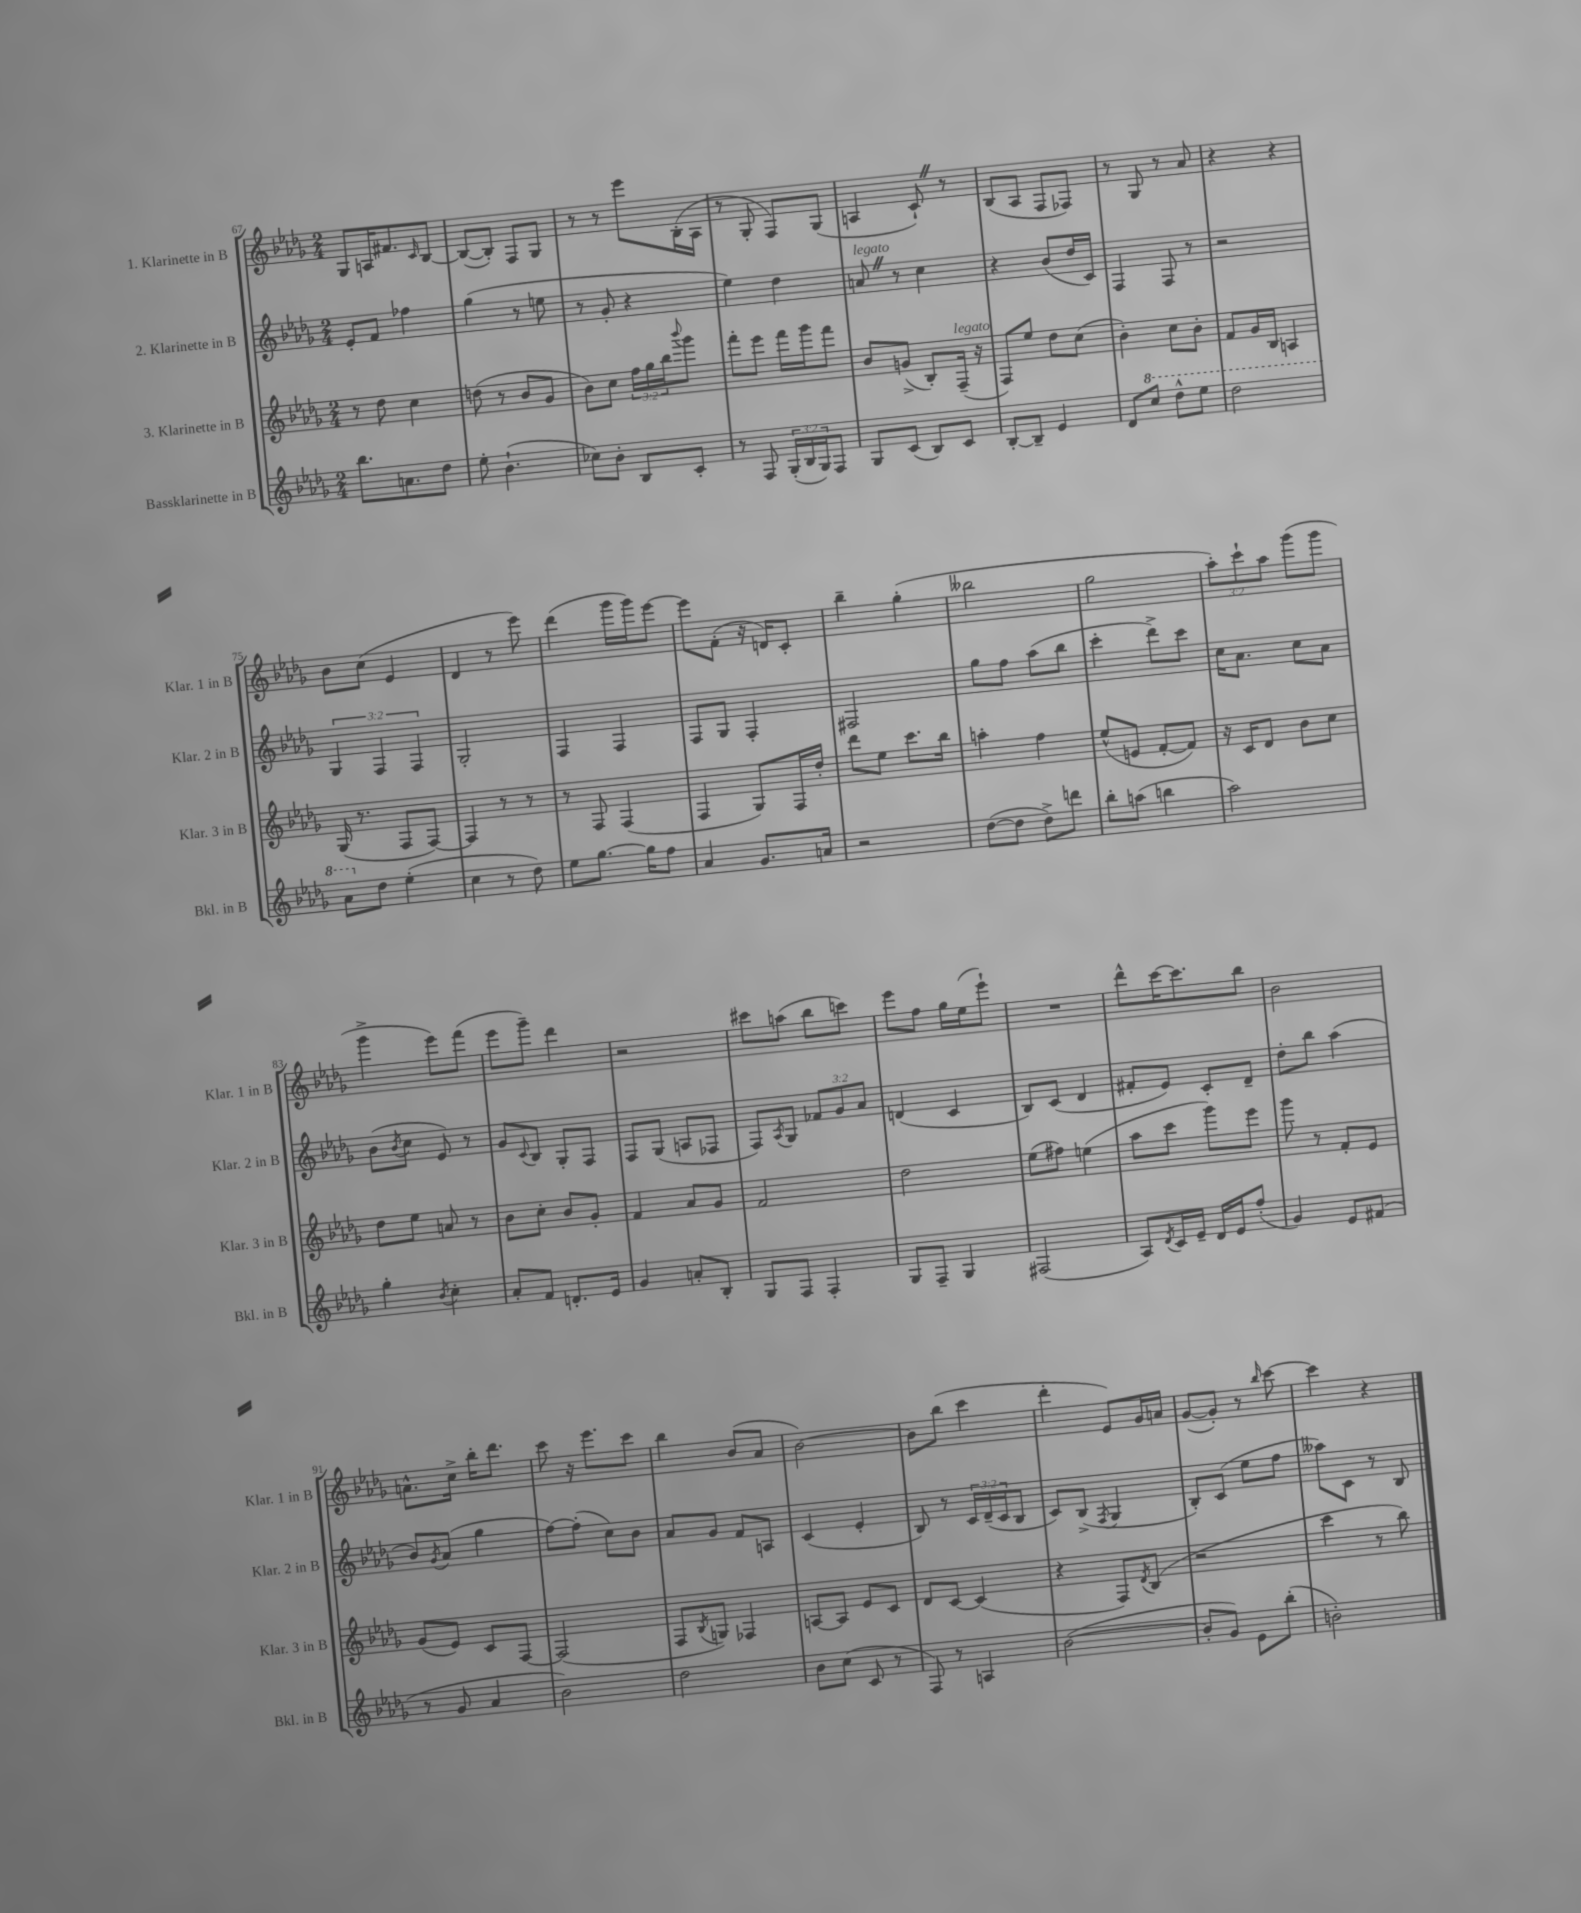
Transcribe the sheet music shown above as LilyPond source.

<<
\new StaffGroup <<
\new Staff = "s0" \with { instrumentName = "1. Klarinette in B" shortInstrumentName = "Klar. 1 in B" } {
    \clef treble \key des \major \numericTimeSignature \time 2/4 \override Staff.TupletNumber.text = #tuplet-number::calc-fraction-text
    ges8 a16 fis'8. \grace { c'16 } bes8~ |
    bes8~( bes8-.) f8 ges8 |
    r8 r8 ees'''8 bes16-.( aes16 |
    r8 ges8-. f8) ges8( |
    a4 c'8-!) \once \override BreathingSign.text = \markup { \musicglyph "scripts.caesura.straight" } \breathe r8 |
    bes8( aes8 f8 fes8) |
    r8 ges8 r8 aes'8 |
    r4 r4 |
    bes'8 c''8( ees'4 |
    des'4 r8 ees'''8) |
    des'''4( ges'''16 ges'''16) ees'''8~ |
    ees'''8 f'8-.( r16 d'16) c'8-. |
    bes''4-- ges''4-.( |
    beses''2 |
    ges''2 |
    \tuplet 3/2 { aes''8-.) c'''8-! aes''8 } ges'''8( ges'''8 |
    ges'''4-> ees'''8) f'''8( |
    ees'''8 ges'''8--) des'''4 |
    r2 |
    cis'''8 a''8( bes''8 c'''8) |
    ees'''8 f''8 ges''16 ees''16( ees'''8-!) |
    R2 |
    des'''8-^ c'''16~ c'''8. bes''8 |
    bes'2 |
    a'8.-^ c''16-> bes''16-. des'''8. |
    c'''8 r16 ees'''8. c'''8 |
    bes''4 bes'8( aes'8 |
    bes'2~) |
    bes'8 bes''8( c'''4 |
    des'''4-. ees'8) ges'16 a'16 |
    ges'8~( ges'8-.) r8 \grace { bes''16 } c'''8~ |
    c'''4 r4 \bar "|." |
}
\new Staff = "s1" \with { instrumentName = "2. Klarinette in B" shortInstrumentName = "Klar. 2 in B" } {
    \clef treble \key des \major \numericTimeSignature \time 2/4 \override Staff.TupletNumber.text = #tuplet-number::calc-fraction-text
    ees'8-. f'8 fes''4 |
    ges''4( r8 e''8 |
    r8 ges'8-. r4 |
    ees''4) des''4 |
    a'8^\markup { \italic "legato" } \once \override BreathingSign.text = \markup { \musicglyph "scripts.caesura.straight" } \breathe r8 c''4 |
    r4 bes'8( des''16 c'16) |
    f4 f8 r8 |
    r2 |
    \tuplet 3/2 { ges4 f4 f4 } |
    ges2-. |
    f4 f4 |
    f8 ges8 f4-. |
    fis2 |
    ges''8 f''8 aes''8( bes''8 |
    c'''4-. des'''8->) c'''8 |
    c''16 aes'8. c''8 aes'8 |
    bes'8( \acciaccatura { bes'8 } c''8 ees'8) r8 |
    ges'8 \appoggiatura { c'8 } bes8 ges8-. f8 |
    f8 ges8( a8 fes8 |
    f8) \acciaccatura { aes8 } ges8 \tuplet 3/2 { fes'8 ges'8 aes'8 } |
    d'4( c'4 |
    bes8) c'8( des'4 |
    fis'8-. ees'8) c'8-. des'8-- |
    des''8-. bes''8 aes''4( |
    bes'8) \acciaccatura { ges'8 } aes'8( ges''4 |
    f''8~) f''8-.( c''8) bes'8 |
    aes'8 ges'8 f'8 a8 |
    c'4( ees'4-. |
    bes8) r8 \tuplet 3/2 { c'16 des'16--( c'16 } bes8 |
    c'8) bes8->( \acciaccatura { f8 } ges4 |
    bes8-.) c'8( ees''8 f''8 |
    aeses''8) c'8 r8 bes8 \bar "|." |
}
\new Staff = "s2" \with { instrumentName = "3. Klarinette in B" shortInstrumentName = "Klar. 3 in B" } {
    \clef treble \key des \major \numericTimeSignature \time 2/4 \override Staff.TupletNumber.text = #tuplet-number::calc-fraction-text
    r8 des''8 c''4 |
    d''8( r8 bes'8 ges'8 |
    bes'8) c''8 \tuplet 3/2 { f''16 ges''16 bes''16 } \appoggiatura { bes'''8 } ges'''8 |
    f'''8-. ees'''8 f'''16 ges'''16 f'''8 |
    bes'8 g'8->( bes8-.) f16--^\markup { \italic "legato" }( r16 |
    f8) ees''8 des''8 c''8( |
    bes'4-.) c''8 bes'8-. |
    f'8 ges'16 bes16 a4 |
    ges16( r8. f8 f8~) |
    f4 r8 r8 |
    r8 f8 f4( |
    f4 ges8) f16 des''16-. |
    des'''8 ees''8 c'''8. bes''16 |
    a''4-. f''4 |
    ees''8-^( e'8 f'8~-. f'8) |
    r16 c'16 des'8 bes'8 c''8 |
    des''8 ees''8 a'8 r8 |
    bes'8 c''8-. bes'8 ges'8-. |
    f'4 aes'8 ges'8 |
    f'2 |
    des''2 |
    ees''8( fis''8) e''4( |
    aes''8 c'''8 ges'''8) ees'''8 |
    ges'''8 r8 f'8-. ees'8 |
    ges'8( ees'8) c'8 f8~ |
    f2( |
    f8 \acciaccatura { bes8 } g8) fes4 |
    a8~ a8 ees'8 c'8 |
    des'8 c'8~ c'4( |
    r4 f8) \acciaccatura { des'8 } bes8( |
    r2 |
    c'''4 r8 bes''8) \bar "|." |
}
\new Staff = "s3" \with { instrumentName = "Bassklarinette in B" shortInstrumentName = "Bkl. in B" } {
    \clef treble \key des \major \numericTimeSignature \time 2/4 \override Staff.TupletNumber.text = #tuplet-number::calc-fraction-text
    bes''8. a'8. des''8 |
    ees''8-. bes'4.-!( |
    ces''8) bes'8-. bes8 c'8-. |
    r8 f8 \tuplet 3/2 { ges16-.( bes16 ges16) } f8 |
    ges8 c'8( bes8) c'8 |
    bes8~-. bes8-- ees'4 |
    des'8 \ottava #1 c'''8 des'''8-^ ees'''8 |
    des'''2 |
    aes''8 \ottava #0 des''8 ees''4-.( |
    c''4 r8 des''8) |
    ees''8 ges''8.~ ges''16 f''8 |
    aes'4 ges'8. a'16 |
    r2 |
    des''8~( des''8 des''8->) d'''8 |
    bes''8-. a''8( b''4 |
    aes''2) |
    ges''4-. \acciaccatura { bes'8 } c''4-. |
    aes'8-. f'8 d'8.-. ees'16 |
    ges'4 a'8-. bes8-. |
    ges8 f8 f4-. |
    ges8 f8-- ges4 |
    fis2( |
    aes8) \acciaccatura { des'8 } c'16 ees'16-- des'16 ees'16 f''8-.( |
    ges'4) ees'8 fis'8( |
    r8 ges'8 aes'4 |
    bes'2) |
    des''2 |
    bes'8 c''8( c'8 r8 |
    f8) r8 a4 |
    bes'2~( |
    bes'8-. ges'8) ees'8 bes''8-.( |
    b'2-.) \bar "|." |
}
>>
>>
\layout { \context { \Score currentBarNumber = #67 } }
